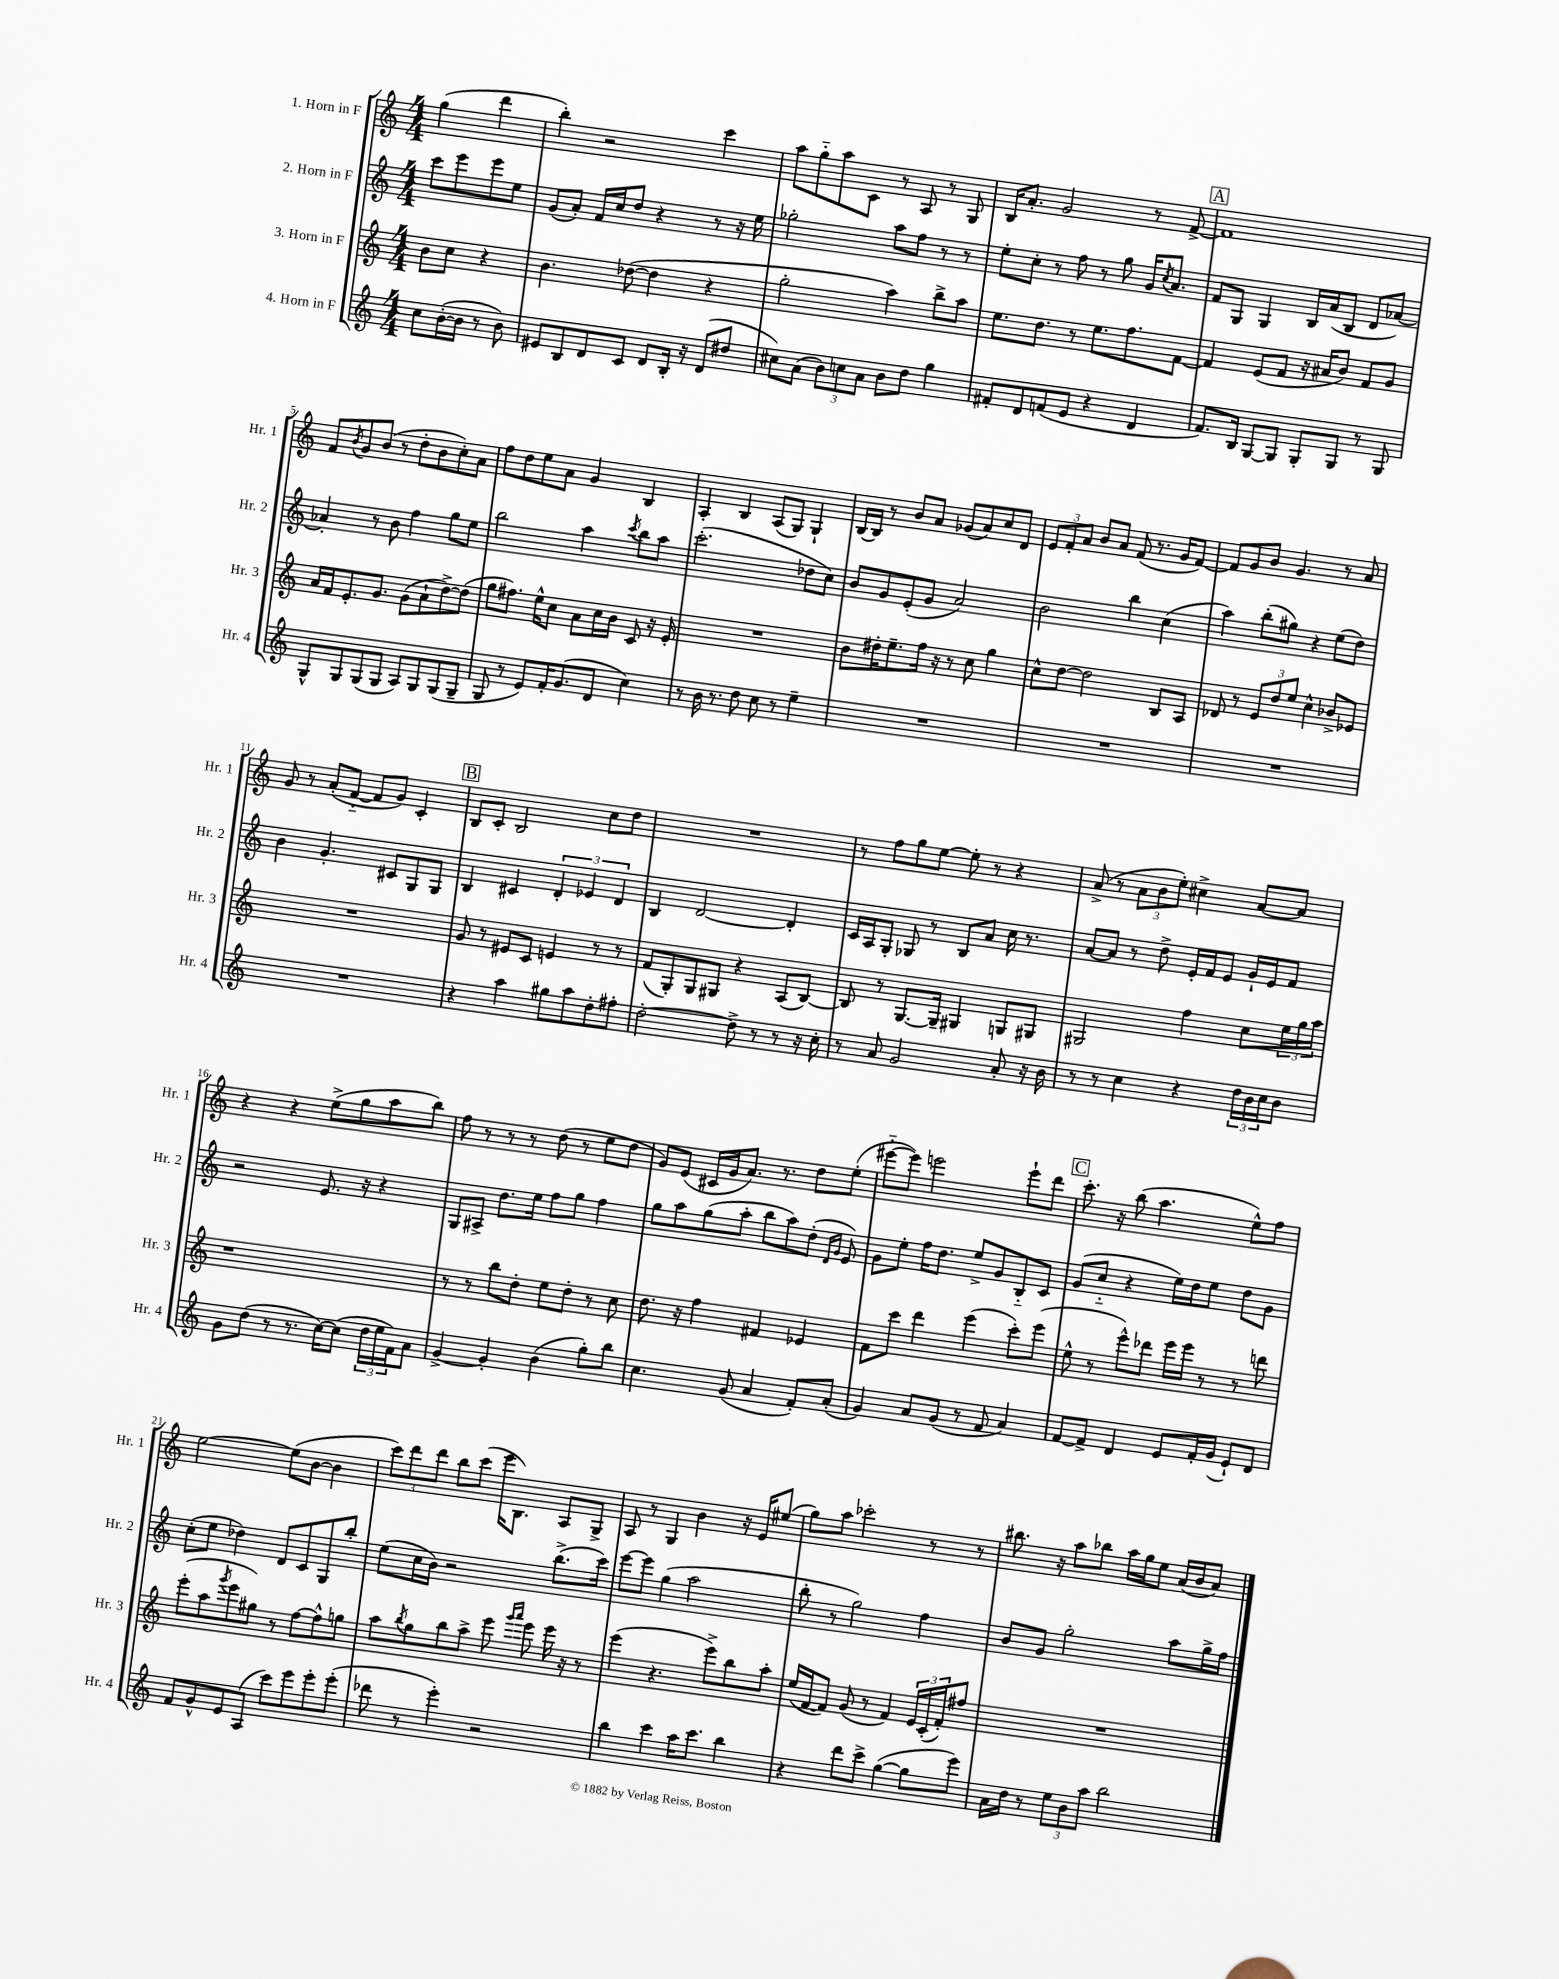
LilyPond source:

<<
\new StaffGroup <<
\new Staff = "s0" \with { instrumentName = "1. Horn in F" shortInstrumentName = "Hr. 1" } {
    \clef treble \key c \major \numericTimeSignature \time 4/4 \partial 2
    g''4( d'''4 |
    b''4-.) r2 c'''4 |
    a''8 g''8-_ a''8 c'8 r8 a8 r8 g8 |
    b16 a'8.-. g'2 r8 f'8~-> |
    \mark \markup { \box "A" } f'1 |
    f'8 \acciaccatura { b'8 } g'8 b'8( r8 d''8-. b'8 c''8-.) a'8 |
    f''8 d''8 e''8 a'8 g'4 b4 |
    a4-. b4 a8( g8) g4-! |
    b16~ b16 r8 b'8 a'8 ges'8( a'8) c''8 d'8 |
    \tuplet 3/2 { e'8 f'8-. a'8 } b'8 a'8 f'8( r8. g'16 f'8~) |
    f'8 g'8 b'8 g'4. r8 a'8 |
    g'8 r8 a'8-.( f'8~-_ f'8 g'8) c'4-. |
    \mark \markup { \box "B" } b8 c'8-. b2 c''8 d''8 |
    R1 |
    r8 f''8 g''8 e''8~ e''8-. r8 r4 |
    a'8->( r8 \tuplet 3/2 { a'8 b'8 e''8-.) } cis''4-> a'8~ a'8 |
    r4 r4 e''8->( g''8 a''8 b''8) |
    f''8 r8 r8 r8 d''8( r8 e''8 d''8 |
    g'8) e'8( cis'16 g'16 a'8.) r8. d''8 e''8-.( |
    eis'''8~-_ eis'''8) e'''2 e'''8-! d'''8 |
    \mark \markup { \box "C" } c'''8.-. r16 b''8( a''4. e''8-^) f''8 |
    e''2~ e''8( b'8~ b'4 |
    \tuplet 3/2 { c'''8) d'''8 d'''8 } b''8 c'''8( e'''16 b8.) a8 g8-> |
    a8 r8 g4 b'4 r16 e'16 eis''8( |
    g''8) a''8 ces'''2-. r8 r8 |
    bis''8. r16 a''8 bes''8 a''16 g''16 e''8 a'16( b'16 a'8) \bar "|." |
}
\new Staff = "s1" \with { instrumentName = "2. Horn in F" shortInstrumentName = "Hr. 2" } {
    \clef treble \key c \major \numericTimeSignature \time 4/4 \partial 2
    c'''8 e'''8 e'''8 e''8 |
    g'8( a'8-.) f'16 c''16 d''8 r4 r8 r16 e''16 |
    ges''2-. a''8 f''8 r8 r8 |
    e''8-. c''8-. r8 f''8 r8 g''8 g'16 \acciaccatura { c''8 } a'8. |
    \mark \markup { \box "A" } f'8 g8 g4 b16 a'16( b8 d'8 aes'8~) |
    aes'4-. r8 b'8 f''4 g''8 e''8 |
    b''2 a''4 \acciaccatura { c'''8 } b''8 a''8 |
    c'''2.-.( des''8 c''8) |
    b'8 g'8 e'8-.( g'8 a'2) |
    b'2 b''4 c''4( |
    a''4) b''8-.( gis''8) r4 e''8( d''8) |
    b'4 g'4.-. cis'8 g8 g8 |
    \mark \markup { \box "B" } b4 cis'4 \tuplet 3/2 { d'4-. ees'4 d'4 } |
    b4 d'2~ d'4-. |
    c'16 a16 g8-. ges8 r8 b8 a'8 c''16 r8. |
    a'8~ a'8 r8 d''8-> e'16-. f'16 e'8 g'16-! e'16 f'8 |
    r2 e'8. r16 r4 |
    g8 ais8-> d''8. e''16 f''8 g''8 f''4 |
    g''8 a''8 g''8( a''8-. b''8 a''8) d''8-.( \grace { d'16 g'16 } e'8) |
    g'8 e''8-. f''16 d''8. e''8-> g'8 b8-_ c'8 |
    \mark \markup { \box "C" } g'8( c''8-_ r4 e''16) d''16 e''8 d''8 g'8 |
    c''8-.( e''8 des''4) d'8 c'8 g8 b''8-. |
    e''8( c''16 b'16) r2 b''8.->( c'''16) |
    e'''8~ e'''8 g''4( a''2 |
    b''8-. r8 g''2) f''4 |
    b'8 g'8 g''2-. a''8 g''16-> f''16 \bar "|." |
}
\new Staff = "s2" \with { instrumentName = "3. Horn in F" shortInstrumentName = "Hr. 3" } {
    \clef treble \key c \major \numericTimeSignature \time 4/4 \partial 2
    b'8 c''8 r4 |
    b'4. des''8~( des''4 r4 |
    g''2-. a''4) b''8-> a''8 |
    e''8. d''8. r8 e''8. f''8. f'8~ |
    \mark \markup { \box "A" } f'4 e'8( f'8 r16 ais'16 b'8) f'8 g'8 |
    a'16 f'16 e'8.-. g'8. g'8( a'8-! d''8~->) d''8( |
    g''8 fis''8.) e''16-^ c''8 a'8 c''16 b'16 c'8 r16 e'16-. |
    R1 |
    b'8 dis''16-. e''8.-- f''16 r16 r8 c''8 g''4 |
    c''8-^ d''8~ d''2 b8 a8 |
    des'8 r8 \tuplet 3/2 { e'8 d''8 e''8 } c''4-^ bes'8-> ees'8 |
    R1 |
    \mark \markup { \box "B" } g'8 r8 eis'8 c'8 e'4 r8 r8 |
    f'8( g8-.) g8 gis8 r4 a8( b8~) |
    b8 r8 g8.~ g16-- gis4 g8 gis8 |
    gis2 f''4 c''8 \tuplet 3/2 { e''16 g''16 a''16 } |
    r1 |
    r8 r8 b''8 d''8-. e''8 d''8-. r8 c''8 |
    d''8. r16 f''4 fis'4 ees'4 |
    f'8 c'''8 d'''4 e'''4( c'''8-.) e'''8( |
    \mark \markup { \box "C" } e''8-^ r8 e'''8-^) des'''8 e'''16 e'''16 r8 r8 d'''8 |
    e'''8-.( a''8 \acciaccatura { g'''8 } e'''8 gis''8) r8 f''8~ f''8-^ g''8 |
    a''8 \acciaccatura { b''8 } g''8 b''8 a''8-> e'''8 \grace { g'''16 a'''16 } e'''8 e'''16 r16 r8 |
    e'''4( r4. e'''8->) b''8 a''8-. |
    e''16( f'16~ f'8) g'8( r8 f'4) \tuplet 3/2 { e'16 c'16-.( f'16-.) } fis''8 |
    R1 \bar "|." |
}
\new Staff = "s3" \with { instrumentName = "4. Horn in F" shortInstrumentName = "Hr. 4" } {
    \clef treble \key c \major \numericTimeSignature \time 4/4 \partial 2
    c''8 b'16~-.( b'16 r8 b'8) |
    eis'8 b8 d'8 c'8 d'8 b16-. r16 d'8( dis''8 |
    cis''8) a'8( \tuplet 3/2 { b'8) c''8 a'8 } b'8 d''8 g''4 |
    fis'8-. d'8 f'8( e'8 r4 d'4 |
    \mark \markup { \box "A" } f'8.) b16 g8~ g8 g8-. g8 r8 g8 |
    g8-^ g8 g8( g8 a8) g8 g8( g8-- |
    g8 r8 e'8) f'16-. g'8.( d'8 c''4) |
    r8 b'16 r8. d''8 c''8 r8 e''4-- |
    R1 |
    R1 |
    R1 |
    R1 |
    \mark \markup { \box "B" } r4 a''4 gis''8 a''8 d''8-. fis''8-. |
    d''2~-. d''8-> r8 r8 r16 c''16-. |
    r8 a'8 g'2 a'8-. r16 b'16 |
    r8 r8 c''4 r4 \tuplet 3/2 { d''16 b'16 c''16 } b'8 |
    g'8 d''8( r8 r8. c''16~) c''8( \tuplet 3/2 { d''16 e''16 f'16) } a'8 |
    g'4~-> g'4-. b'4( g''8-.) b''8 |
    c''4. g'8( a'4 f'8-.) a'8-.( |
    g'4) a'8 g'8( r8 f'8 a'4) |
    \mark \markup { \box "C" } f'8~ f'8-> d'4 e'8 f'16-. g'16( e'8-!) d'8 |
    f'8 g'8-^ e'8 a8( c'''8) e'''8 e'''8-. e'''8-.( |
    des'''8 r8 e'''4-.) r2 |
    b''4 c'''4 a''16 c'''8. b''4 |
    r4 d'''8 c'''8-> g''4~( g''8 e'''8) |
    a'16 d''16 r8 \tuplet 3/2 { e''8 b'8 a''8 } b''2 \bar "|." |
}
>>
>>
